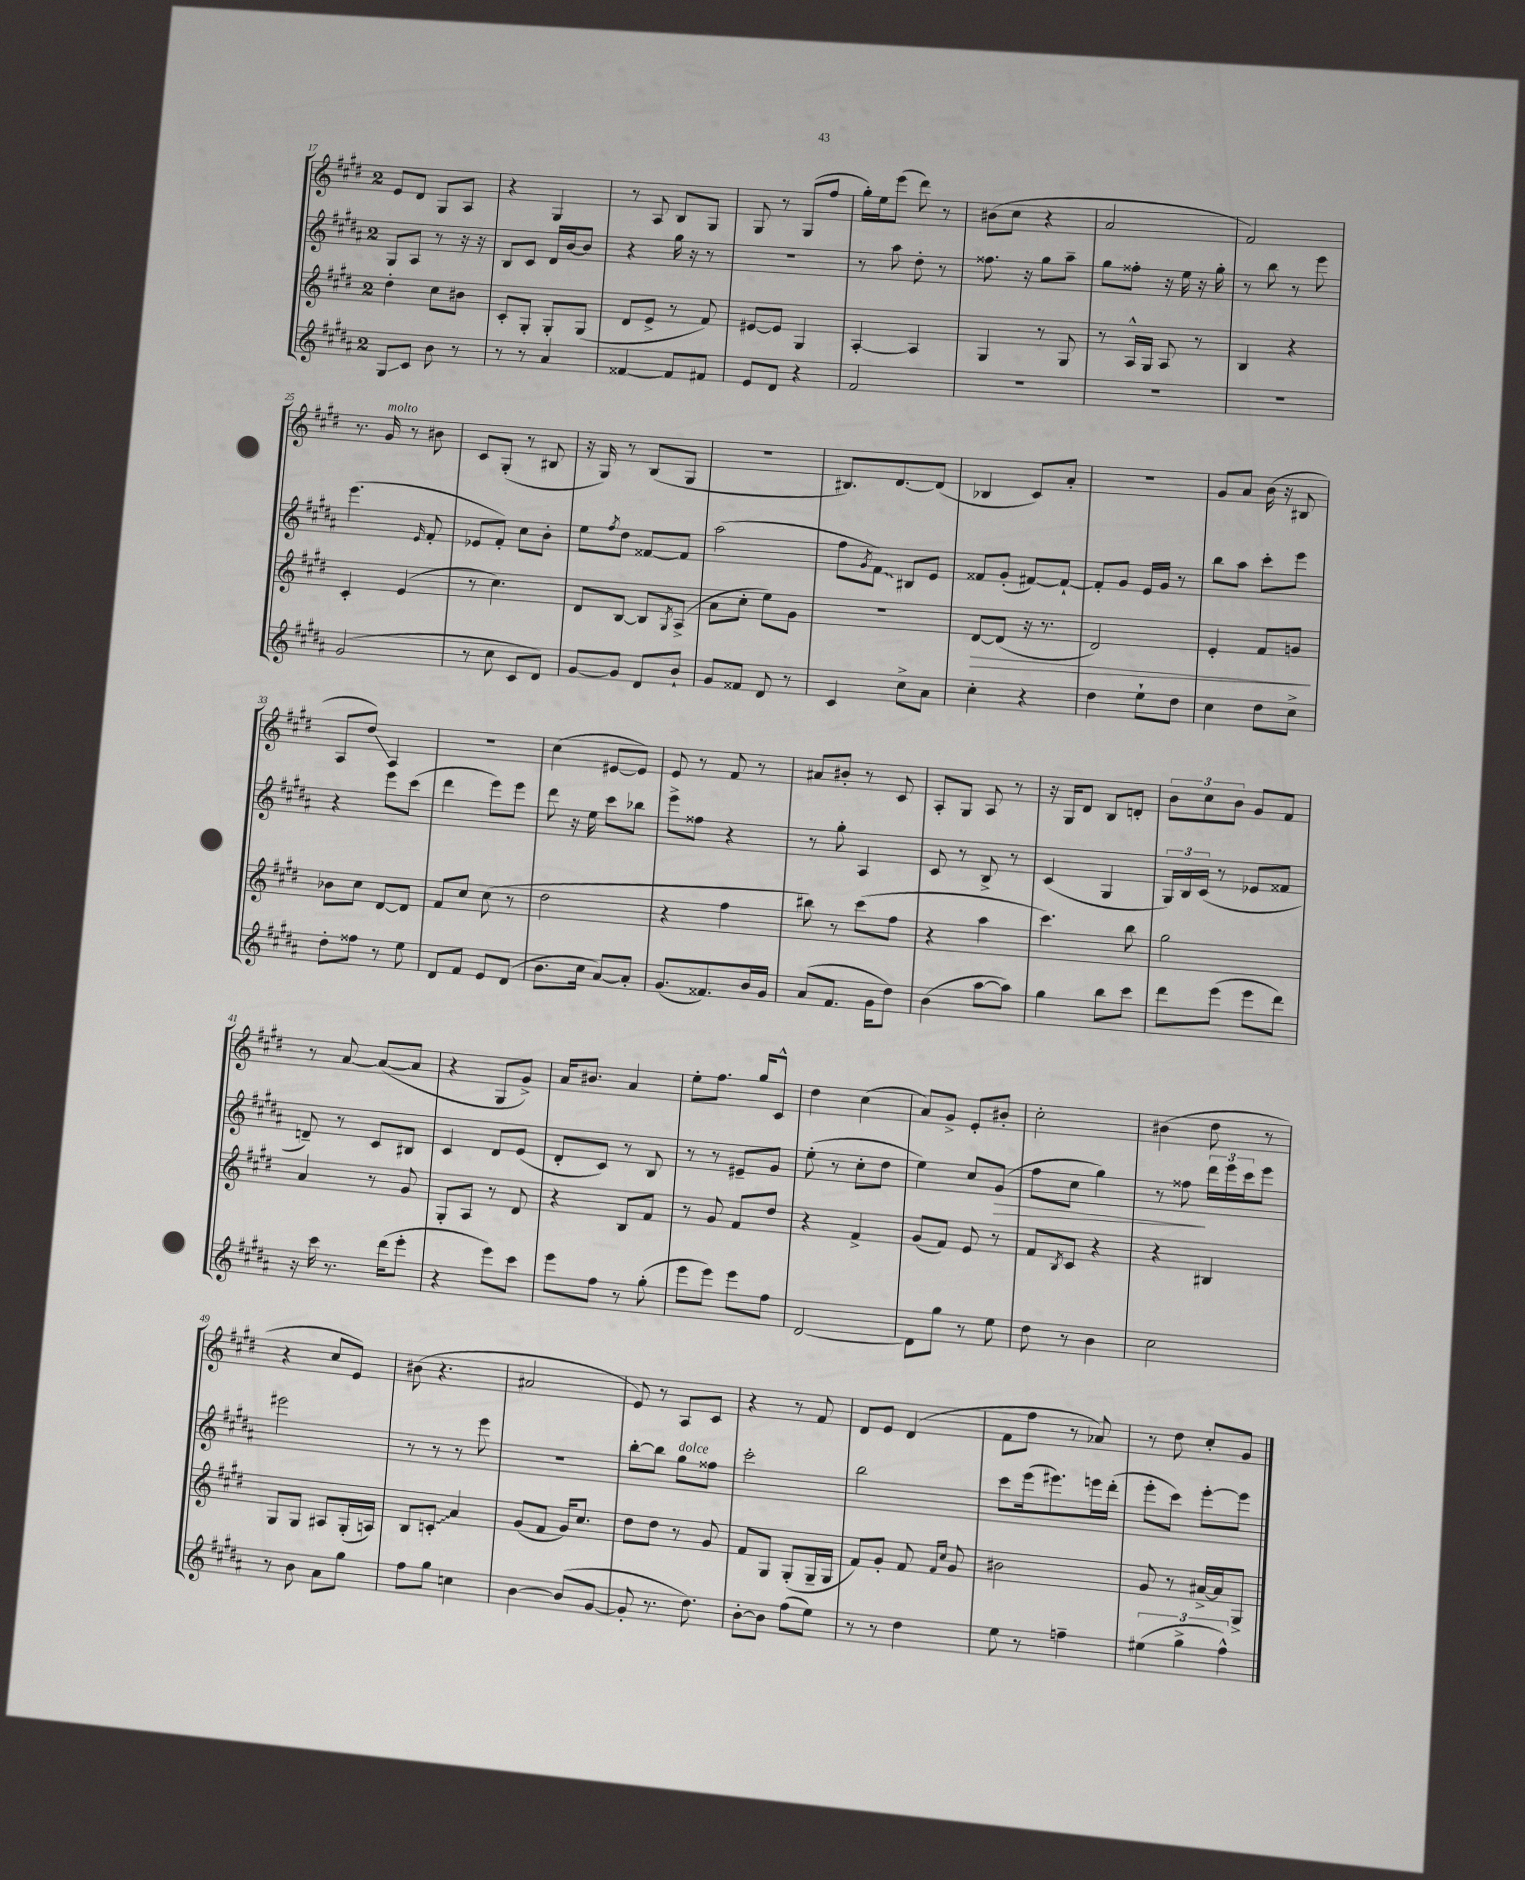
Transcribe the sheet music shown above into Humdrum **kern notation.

**kern	**kern	**kern	**kern
*staff4	*staff3	*staff2	*staff1
*clefG2	*clefG2	*clefG2	*clefG2
*k[f#c#g#d#a#]	*k[f#c#g#d#]	*k[f#c#g#d#a#]	*k[f#c#g#d#]
*M2/4	*M2/4	*M2/4	*M2/4
8G#/L	4dd#'\	8G#/L	8e/L
8c#/J	.	8A#/J	8d#/J
8b\	8cc#\L	8r	8G#/L
8r	8b#\J	16r	8A/J
.	.	16r	.
=	=	=	=
8r	8c#'/L	8B/L	4r
8r	8G#'/J	8c#/J	.
4a#/	8G#'/L	16d#/LL	4G#/
.	.	[16b/J	.
.	(8G#/J	8b/]J	.
=	=	=	=
[4f##/	8d#/L	4r	8r
.	8e^/J	.	8A/
8f##/]L	8r	16gg#\	8B/L
.	.	16r	.
8f#/J	8f#/)	8r	8G#/J
=	=	=	=
8e/L	[8e#/L	2r	8G#/
8d#/J	8e#/]J	.	8r
4r	4G#/	.	(8G#/L
.	.	.	8ff#/J
=	=	=	=
2f#/	[4A'/	8r	16gg#'\LL)
.	.	.	16ee\J
.	.	8aa#\	(8eee\J
.	4A/]	8dd#'\	8ddd#\)
.	.	8r	8r
=	=	=	=
2r	4G#/	8.ff##\	(8b#\L
.	.	.	8cc#\J
.	.	16r	.
.	8r	8gg#\L	4r
.	8G#/	8aa#~\J	.
=	=	=	=
2r	8r	8gg#\L	2a/
.	16A^^/LL	8ff##'\J	.
.	16G#/JJ	.	.
.	8A/	16r	.
.	.	16ee\	.
.	8r	16r	.
.	.	16gg#'\	.
=	=	=	=
2r	4B/	8r	2f#/)
.	.	8bb\	.
.	4r	8r	.
.	.	8eee\	.
=	=	=	=
(2g#/	4c#'/	(4.eee\	8.r
.	.	.	16g#/
.	(4e/	.	8r
.	.	16qqe/	.
.	.	8f#'/	8b#\
=	=	=	=
8r	8r	8e-/L	8c#/L
8cc#\	4.cc#\)	8f#'/J)	(8G#'/J
8c#/L	.	8cc#\L	8r
8d#/J)	.	8b'\J	8B#/
=	=	=	=
[8g#/L	8d#/L	8ee\L	16r
.	.	.	16G#/)
.	.	8qff#/	.
8g#/]J	[8B/J	8dd#\J	8r
8d#/L	8B/]L	[8f##/L	(8B/L
.	8qG#/	.	.
8b`/J	(8A^/J	8f##/]J	8G#/J
=	=	=	=
8g#/L	8a\L	(2aa#\	2r
8f##/J	8cc#'\J	.	.
8d#/	8ee\L)	.	.
8r	8g#\J	.	.
=	=	=	=
4c#/	2r	8ff#\L	8.B#/L)
.	.	8qg#/	.
.	.	8f#\J)	.
.	.	.	[8.d#/
8cc#^\L	.	8B#/L	.
8a#\J	.	8e/J	(8d#/]J
=	=	=	=
4cc#'\	[8d#/L	8f##/L	4B-/
.	(8d#/]J	(8g#'/J	.
4r	16r	[8f#/L)	8c#/L)
.	8.r	.	.
.	.	8f#`/_J	8a'/J
=	=	=	=
4dd#\	2d#/)	8f#'/]L	2r
.	.	8g#/J	.
8ee`\L	.	16e/LL	.
.	.	16g#/JJ	.
8dd#\J	.	8r	.
=	=	=	=
4cc#\	4e'/	8bb\L	8g#/L
.	.	8aa#\J	8a/J
8dd#\L	8f#/L	8ccc#'\L	(16b\
.	.	.	16r
8cc#^\J	8g/J	8eee\J	8B#/
=	=	=	=
8dd#'\L	8b-\L	4r	8A/L
8ff##\J	8cc#\J	.	8dd#/J)
8r	[8d#/L	8eee\L	4A/
8ee\	8d#/]J	(8ccc#\J	.
=	=	=	=
8d#/L	8f#/L	4ddd#\	2r
8f#/J	8cc#/J	.	.
8e/L	(8cc#\	8eee\L)	.
(8d#/J	8r	8eee\J	.
=	=	=	=
8.b\L	2dd#\	8ddd#\	(4cc#\
.	.	16r	.
16cc#\Jk	.	16ee\	.
[8a#/L)	.	8ccc#\L	[8e#/L
8a#'/]J	.	8bb-\J	8e#/]J)
=	=	=	=
(8.g#/L	4r	8eee^\L	8e/
.	.	8ff##\J	8r
8.f##/)	.	.	.
.	4ff#\	4r	8f#/
16b/L	.	.	8r
16g#/JJ	.	.	.
=	=	=	=
(8a#/L	8bb#\)	8r	8a#/L
8.f#/J	8r	8gg#'\	8b#'/J
.	(8ccc#\L	4A#/	8r
16g#\LK	.	.	.
8dd#\J)	8ff#\J	.	8c#/
=	=	=	=
(4b\	4r	8c#/	8A'/L
.	.	8r	8G#/J
[8aa#\L	4aa\	8B^/	8A/
8aa#\]J)	.	8r	8r
=	=	=	=
4gg#\	4.ccc#\)	(4c#/	16r
.	.	.	16G#/LK
.	.	.	8d#/J
8bb\L	.	4G#/	8B/L
8ccc#\J	8bb\	.	8d'/J
=	=	=	=
8ddd#\L	2gg#\	24G#/LL)	12b\L
.	.	24B/	.
.	.	(24c#/JJ	12cc#\
(8eee\J	.	8r	.
.	.	.	12b\J
8eee\L	.	8e-/L	8g#/L
8ddd#\J)	.	8f##/J	8f#/J
=	=	=	=
16r	4a/	8d~/)	8r
16ccc#\	.	.	.
8.r	.	8r	[8a/
.	8r	8c#/L	(8a/_L
(16ddd#\LK	.	.	.
8eee'\J	8g#/	8B#/J	8a/]J
=	=	=	=
4r	8G#'/L	4c#/	4r
.	8A/J	.	.
8eee\L)	8r	8d#/L	8G#/L
8ccc#\J	8d#/	(8e/J	8g#^/J)
=	=	=	=
8eee\L	4r	8d#'/L	16a/LK
.	.	.	8.b#/J
8ff#\J	.	8c#/J)	.
8r	8B/L	8r	4a/
(8gg#'\	8f#/J	8B/	.
=	=	=	=
8eee\L	8r	8r	8ee'\L
8eee\J)	8g#/	8r	8.ff#\J
8eee\L	8f#/L	8e#~/L	.
.	.	.	16gg#/LK
8ff#\J	8dd#/J	8g#/J	8c#^^/J
=	=	=	=
[2d#/	4r	(8ee'\	4dd#\
.	.	8r	.
.	4f#^/	8cc#'\L	(4cc#\
.	.	8dd#\J	.
=	=	=	=
8d#\]L	(8g#/L	4ee\)	8a/L)
8gg#\J	8f#/J)	.	8g#^/J
8r	8e/	8cc#/L	8e'/L
8ee\	8r	(8g#/J	8b#'/J
=	=	=	=
8dd#\	8f#/L	8ff#\L	2cc#'\
.	8qB/	.	.
8r	8c#/J	8cc#\J	.
4b\	4r	4gg#\)	.
=	=	=	=
2cc#\	4r	8r	(4b#\
.	.	8ff##\	.
.	4B#/	24ddd#\LL	8dd#\
.	.	24eee\	.
.	.	24ccc#\J	.
.	.	8eee\J	8r
=	=	=	=
8r	8G#/L	2eee#\	4r
8b\	8G#/J	.	.
8a#\L	8A#/L	.	8cc#/L
8gg#\J	(16G#'/L	.	8e/J)
.	16A/JJ)	.	.
=	=	=	=
8ff#\L	8B/L	8r	(8b#\
8gg#\J	8c'/J	8r	4.r
4cc\	4a/	8r	.
.	.	8eee\	.
=	=	=	=
[4b\	(8g#/L	2r	2a#/
.	8f#/J	.	.
(8b/]L	16g#/LK)	.	.
.	8.cc#/J	.	.
[8g#/J	.	.	.
=	=	=	=
8g#'/]	8dd#\L	[8bb'\L	8e/)
8.r	8dd#\J	8bb\]J	8r
.	8r	8gg#\L	8A/L
8.dd#\)	.	.	.
.	8g#/	8ff##\J	8c#/J
=	=	=	=
[8b'\L	8f#/L	2ccc#'\	4r
8b\]J	8G#/J	.	.
(8ff#\L	(8G#'/L	.	8r
8ee\J)	16G#~/L	.	8f#/
.	16G#/JJ	.	.
=	=	=	=
8r	8f#/L)	2bb\	8d#/L
8r	8g#'/J	.	8e/J
4dd#\	8f#/	.	(4d#/
.	16qqf#/LL	.	.
.	16qqcc#/JJ	.	.
.	8g#/	.	.
=	=	=	=
8ee\	2b#\	8ccc#\L	8f#\L
8r	.	(16eee\k	8ff#\J
.	.	8.eee#\)	.
4ff~\	.	.	8r
.	.	16eee\L	8a-/)
.	.	(16ddd#'\JJ	.
=	=	=	=
(6ee#\	8g#/	8eee'\L	8r
.	8r	8ccc#\J)	8dd#\
6gg#^\	.	.	.
.	[16a#^/LL	[8eee'\L	8cc#'/L
.	16a#/]J	.	.
6ff#^^\)	.	.	.
.	8G#^/J	8eee\]J	8g#/J
==	==	==	==
*-	*-	*-	*-
